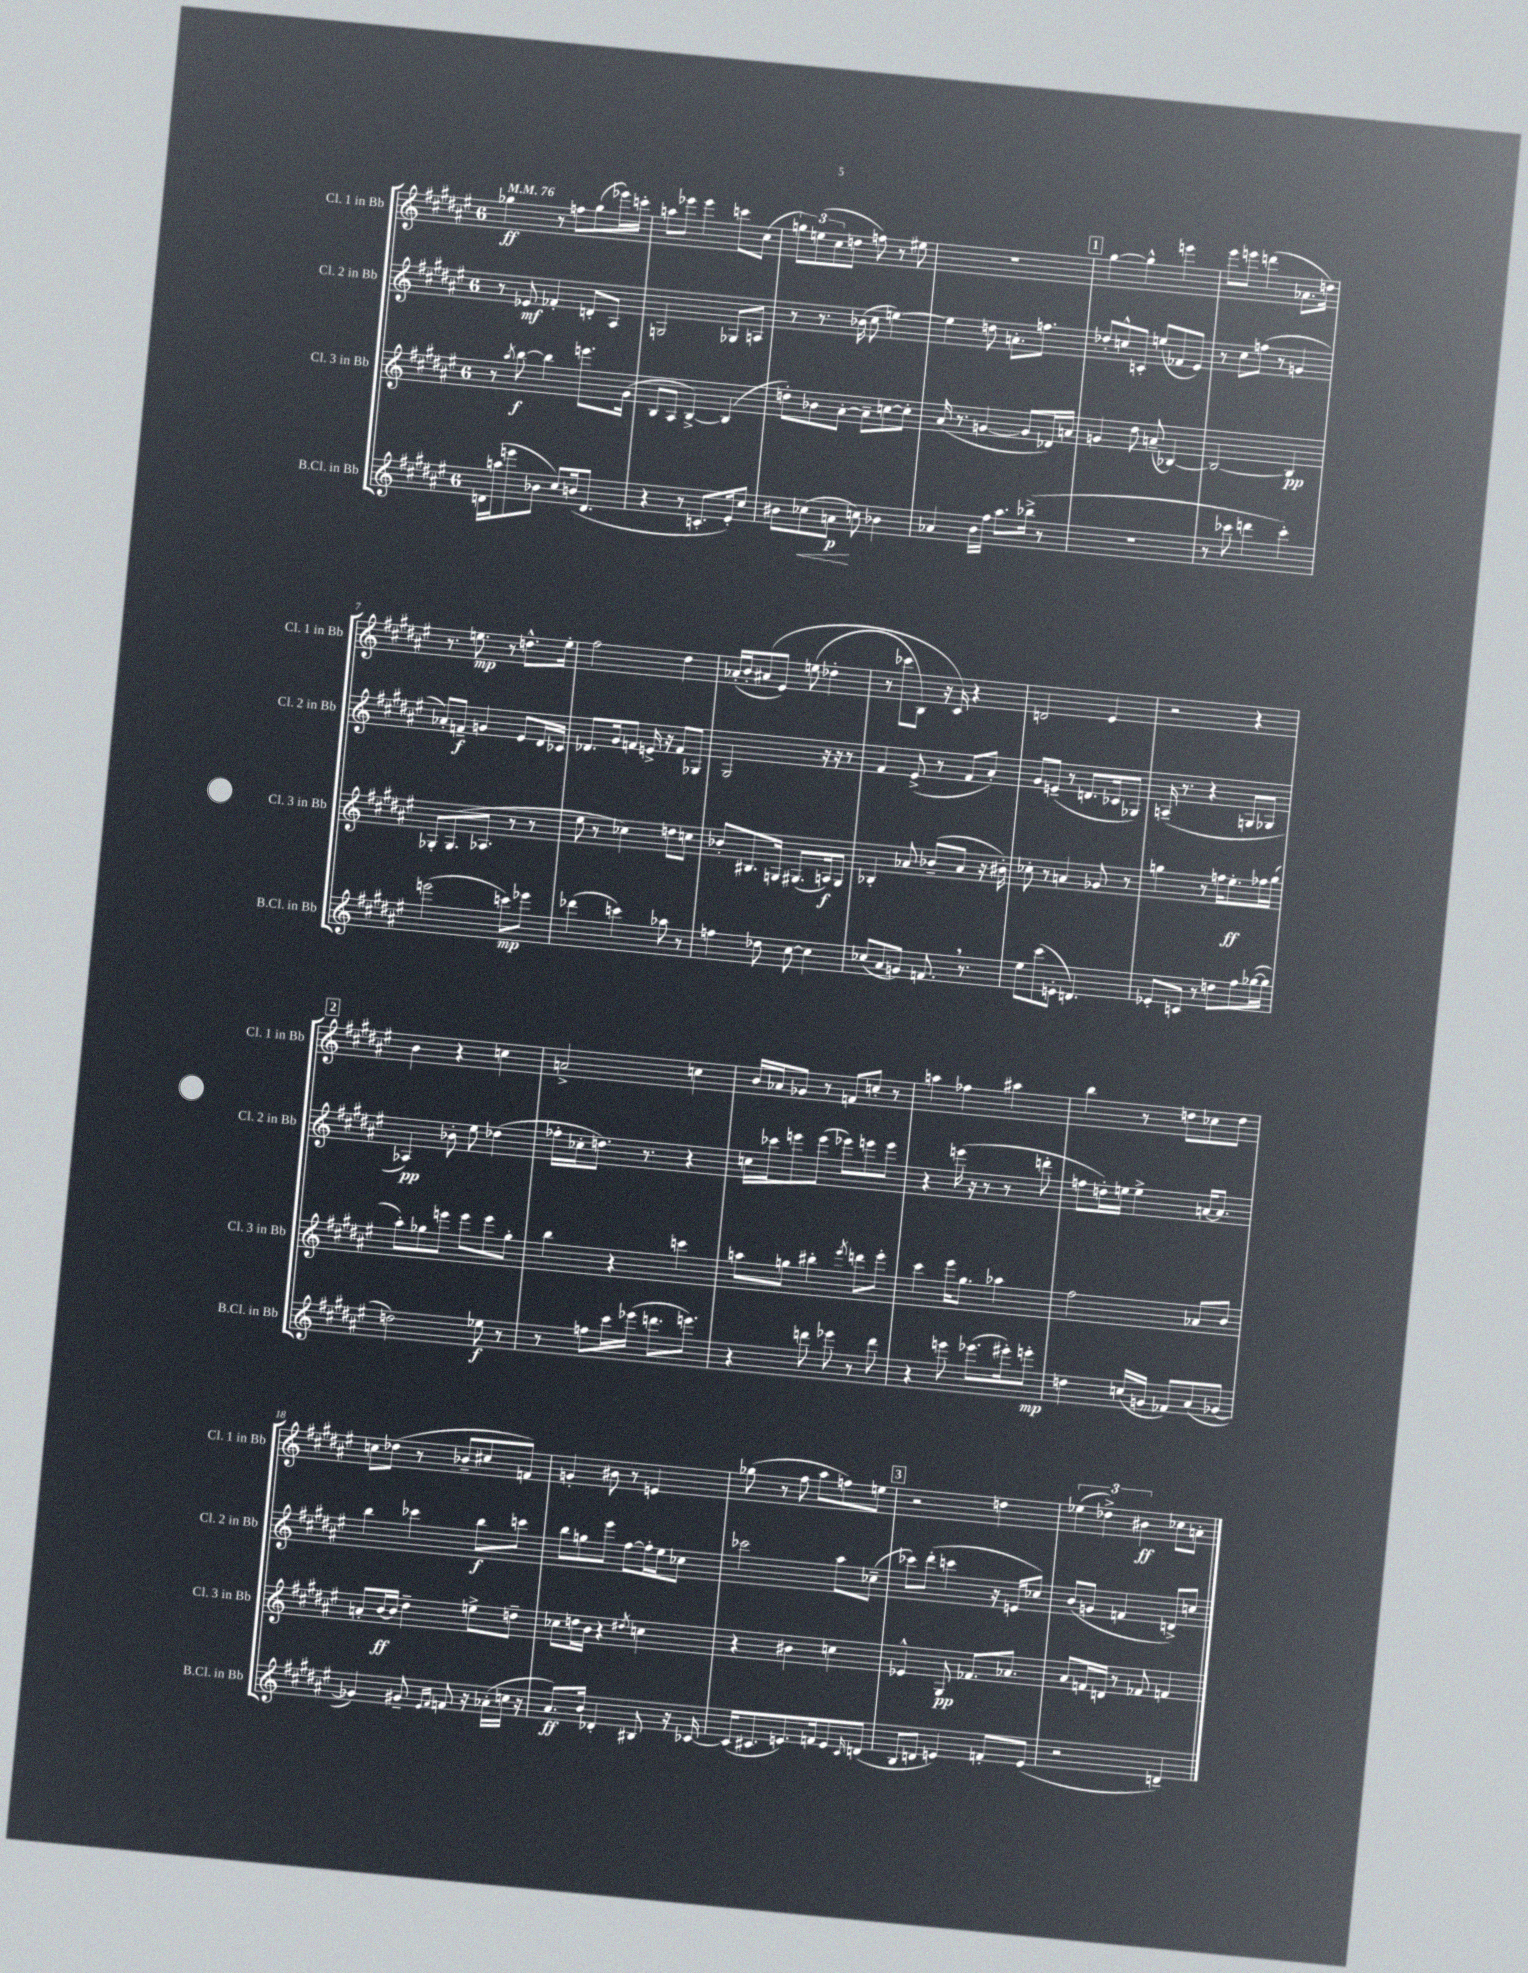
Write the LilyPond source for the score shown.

<<
\new StaffGroup <<
\new Staff = "s0" \with { instrumentName = "Cl. 1 in Bb" shortInstrumentName = "Cl. 1 in Bb" } {
    \clef treble \key fis \major \once \override Staff.TimeSignature.style = #'single-digit \time 6/8 \tempo 4 = 76
    ges''4\ff r8 f''8 ges''8( ees'''16) c'''16-. |
    a''8 ees'''8 ees'''4 c'''8 cis''8( |
    \tuplet 3/2 { g''8) e''8( cis''8 } d''8 f''8) r8 eis''8 |
    R2. |
    \mark \markup { \box "1" } gis''4~ gis''4-^ e'''4 |
    eis'''8 e'''8 d'''4( aes'8. d''16) |
    r8. e''8.\mp r8 d''8.-^ e''16-. |
    fis''2 dis''4 |
    aes'16-.( b'16-. ais'8\( eis'8) e''8( des''4-. |
    r8 ces'''8 b8) r16 cis'16\) r4 |
    d'2 eis'4 |
    r2 r4 |
    \mark \markup { \box "2" } b'4 r4 c''4 |
    a'2-> c''4 |
    b'16 aes'16 ges'8 r8 f'8 c''8-. r8 |
    a''4 fes''4 ais''4 |
    b''4 r8 d''8 ces''8 d''8 |
    c''8 des''8( r8 bes'8-- cis''8 f'8) |
    g'4-. bis'8 r8 e'4 |
    ges''8( r8 fis''8 ais''8 f''8) e''8 |
    \mark \markup { \box "3" } r2 d''4 |
    \tuplet 3/2 { ees''4( des''4->) bis'4\ff } ces''8 a'8-. \bar "|." |
}
\new Staff = "s1" \with { instrumentName = "Cl. 2 in Bb" shortInstrumentName = "Cl. 2 in Bb" } {
    \clef treble \key fis \major \once \override Staff.TimeSignature.style = #'single-digit \time 6/8
    r8 ees'8\mf fes'4-. d'8-. ais8 |
    g2 ges8 a8 |
    r8 r8. bes'16( cis''8 e''4~) |
    e''4 d''8 a'8.-. f''8. |
    \mark \markup { \box "1" } des''8-. c''8-^ c'8-. e''8( fes'8 eis'8) |
    r8 cis''8 f''8( r8 g'4 |
    aes'8-.) f'8--\f g'4 eis'8 dis'16 ces'16 |
    des'8. gis'16 f'8 e'16-> r16 f'8 ges8 |
    gis2 r16 r16 r8 |
    fis'4 eis'8->( r8 fis'8 ais'8-.) |
    gis'8 e'8--( r8 d'8. ces'16 ges8) |
    a16--( r8. r4 g8 ges8 |
    \mark \markup { \box "2" } aes4\pp) bes'8-. eis''8 des''4( |
    fes''16-. ces''16-. d''8.) r8. r4 |
    c''16 ces'''16 e'''8 e'''8( ees'''8) e'''8 e'''8 |
    r4 e'''16( r16 r8 r8 d'''8-. |
    f''8 d''16-.) e''16 e''4-> a'16~ a'8. |
    b''4 ces'''4 b''8\f c'''8 |
    b''8 g''8 eis'''8 fis''8~ fis''16-. eis''16 ces''8 |
    ces'''2 ais''8 ces''8--( |
    \mark \markup { \box "3" } ces'''8) dis'''8-.( c'''4 r16 e'16 ces''8) |
    b'8( g'8 f'4 d'8->) c''8 \bar "|." |
}
\new Staff = "s2" \with { instrumentName = "Cl. 3 in Bb" shortInstrumentName = "Cl. 3 in Bb" } {
    \clef treble \key fis \major \once \override Staff.TimeSignature.style = #'single-digit \time 6/8
    r8 \acciaccatura { ais''8 } b''8~\f b''4 e'''8. gis'16( |
    b8 ais8 b4~->) b4( |
    d''8-.) bes'8 ais'8~-. ais'8-- c''8~ c''8-. |
    ais'16( r8. g'4~ g'8 des'16) a'16 |
    \mark \markup { \box "1" } g'4 dis''8 a'8--( bes4~) |
    bes2~ bes4\pp |
    ges8-. ges8.( aes8. r8 r8 |
    eis''8 r8 ces''4) d''8 c''8 |
    bes'8-. bis8. g16 gis8.( a16\f) gis8 |
    bes4-. aes'8 bes'8--( aes'8 r16 bis'16-.) |
    ces''8-. r8 a'4 ges'8 r8 |
    g''4 r8 f''16 eis''8.-.\ff fes''16 g''16( |
    \mark \markup { \box "2" } ais''8-.) ges''8 e'''8 e'''8 e'''8 ges''8-. |
    b''4 r4 c'''4 |
    a''8 g''8 bis''4-. \acciaccatura { eis'''8 } d'''8 eis'''8-. |
    cis'''4 eis'''16 gis''8. aes''4 |
    fis''2 aes'8 b'8 |
    a'8-. b'16~\ff b'16 dis''4-- e''8-> d''8-- |
    ces''8 d''16 b'16 r4 \acciaccatura { dis''8 } c''4 |
    r4 bis'4 c''4 |
    \mark \markup { \box "3" } ees'4-^ gis8\pp fes'8. aes'8. |
    ais'8 f'16 d'16 r8 fes'8 f'4 \bar "|." |
}
\new Staff = "s3" \with { instrumentName = "B.Cl. in Bb" shortInstrumentName = "B.Cl. in Bb" } {
    \clef treble \key fis \major \once \override Staff.TimeSignature.style = #'single-digit \time 6/8
    d'16 a''16( e'''8 bes'8 cis''8) b'16( d'8. |
    r4 r8 c'8.-. eis'16-.) cis''8 |
    bis'8 ces''8\<( a'8\p\! c''8) bes'4 |
    aes'4 b'16 fis''16 ais''8. bes''16->( r8 |
    \mark \markup { \box "1" } R2. |
    r8 ces'''8 d'''4 ces'''4-.) |
    e'''2( c'''8\mp) ees'''8 |
    des'''4( c'''4) aes''8 r8 |
    f''4 des''8 cis''8~ cis''4 |
    ces''8( ais'8 g'8) f'8. \breathe r8. |
    eis''8 cis'''8( e'8-. d'4.) |
    ees'8-. c'8 r8 d''8 fis''8 ges''16~( ges''16 |
    \mark \markup { \box "2" } d''2) ees''8\f r8 |
    r8 f''8 cis'''16 ees'''16( d'''8. e'''8.) |
    r4 d'''8 ees'''8 r8 d'''8 |
    r4 e'''8 ees'''8.( eis'''16-.) e'''8-.\mp |
    d''4 c''16( g'16 fes'8) ais'8( ges'8~ |
    ges'4) gis'8-- \grace { eis'16 fis'16 } f'8 r16 aes'16-.( c''16 r16 |
    ais'8.\ff) b'16 des'4-. bis8 r16 ces'16~ |
    ces'16( cis'8. e'8.) f'16 e'8 \grace { cis'16 } d'8( |
    \mark \markup { \box "3" } b8 d'8 e'4) f'8-. e'8( |
    r2 d'4--) \bar "|." |
}
>>
>>
